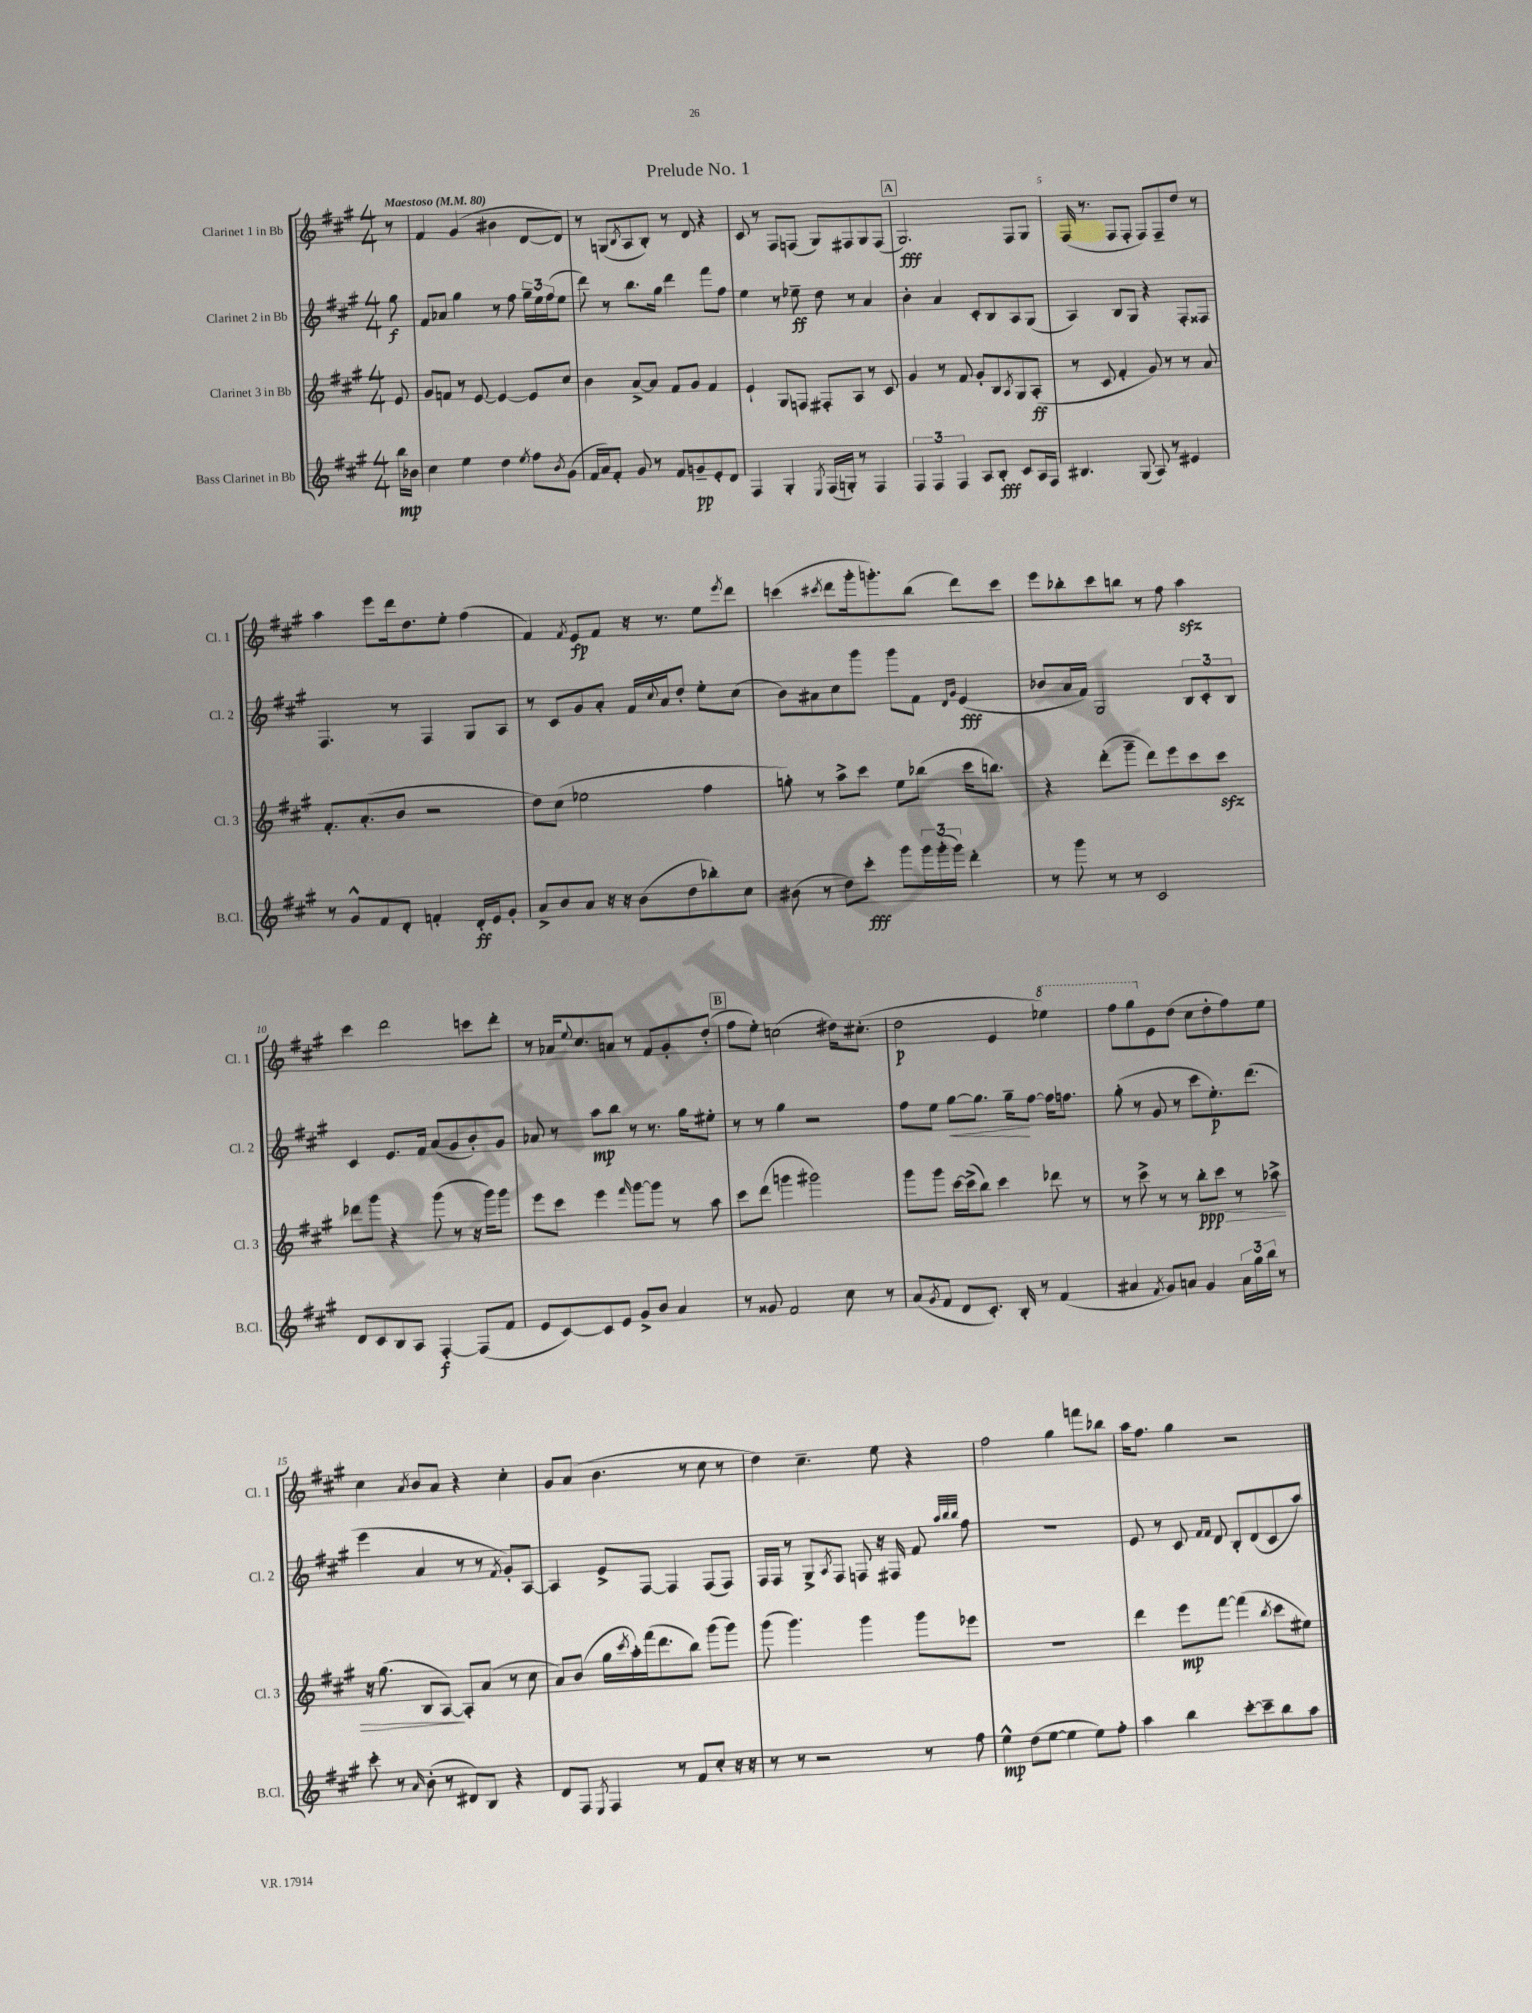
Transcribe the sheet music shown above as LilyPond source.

\header { title = "Prelude No. 1" }
<<
\new StaffGroup <<
\new Staff = "s0" \with { instrumentName = "Clarinet 1 in Bb" shortInstrumentName = "Cl. 1" } {
    \clef treble \key a \major \numericTimeSignature \time 4/4 \partial 8 \tempo "Maestoso" 4 = 80
    r8 |
    fis'4 gis'4( bis'4 d'8~ d'8) |
    r8 g8( \acciaccatura { b8 } a8 b8-.) r8 d'8 r4 |
    cis'8 r8 fis8 f8( gis8) fis8 gis8 fis8( |
    \mark \markup { \box "A" } gis2.\fff) fis8 gis8 |
    fis16( r8. fis8 fis8-. fis8) fis8-- d''8 r8 |
    a''4 e'''8 d'''16 d''8. e''8-. fis''4( |
    fis'4) \acciaccatura { fis'8 } e'8\fp fis'8 r16 r8. e''8 \acciaccatura { e'''8 } d'''8 |
    c'''4( \acciaccatura { cis'''8 } d'''8 gis'''16-. g'''8.-.) b''8( d'''8) cis'''8 |
    e'''8 bes''8-. cis'''8 b''8 r8 fis''8 a''4\sfz |
    cis'''4 d'''2 c'''8 d'''8-. |
    r8 aes'16 \appoggiatura { e''8 } cis''8. a'8 r8 fis'8 gis'8-. d''8-.( |
    \mark \markup { \box "B" } fis''8 e''8-.) c''2( dis''16) cis''8.-.( |
    d''2\p e'4 \ottava #1 ees'''4) |
    fis'''8 gis'''8 \ottava #0 e'8 d''8( cis''8 d''8-. fis''8) e''8 |
    cis''4 \acciaccatura { a'8 } b'8 a'8 r4 cis''4-. |
    gis'8 a'8( b'4. r8 cis''8 r8 |
    d''4) cis''4.-- e''8 r4 |
    fis''2 gis''4 f'''8 bes''8 |
    a''16 fis''8. gis''4 r2 \bar "|." |
}
\new Staff = "s1" \with { instrumentName = "Clarinet 2 in Bb" shortInstrumentName = "Cl. 2" } {
    \clef treble \key a \major \numericTimeSignature \time 4/4 \partial 8
    gis''8\f |
    fis'8 aes'8 gis''4 r8 fis''8 \tuplet 3/2 { gis''16-- e''16 fis''16( } e''8 |
    d'''8) r8 b''8. gis''16 d'''4 fis'''8 fis''8 |
    e''4 r8 ees''8--\ff d''8 r8 a'4 |
    \mark \markup { \box "A" } b'4-. a'4 cis'8-. b8 a8 gis8( |
    a4) b8 gis8 r4 fis8-. fisis8 |
    fis4. r8 fis4 gis8 a8 |
    r8 cis'8 gis'8 a'8-. fis'16 \appoggiatura { cis''8 } a'16 d''8-. e''8-. cis''8( |
    b'8) ais'8 cis''8 gis'''8 gis'''8 fis'8 \grace { d'16 gis'16 } e'4\fff( |
    bes'8 a'16 fis'16) gis2 \tuplet 3/2 { b8 cis'8-. b8 } |
    cis'4 e'8. fis'16 a'8( gis'8 b'8-.) gis'8 |
    aes'8 r8 a''8\mp b''8 r8 r8. gis''16 eis''8-. |
    \mark \markup { \box "B" } r8 r8 gis''4 r2 |
    fis''8 e''8 gis''8~\< gis''8. gis''16--\! fis''8~ fis''16 f''8. |
    gis''8-.( r8 gis'8 r8 cis'''8 e''8.-.\p) d'''8.( |
    e'''4 a'4 r8 r8 \acciaccatura { fis'8 } gis'8-.) a8~ |
    a4 e'8-> fis8~ fis4 fis8( fis8) |
    fis16 fis16 r8 gis8-> \acciaccatura { a8 } fis8 f8 r16 fis16 fis'8 \grace { a''32 b''32 b''32 } fis''8 |
    R1 |
    e'8 r8 cis'8 \grace { fis'16 fis'16 } d'8 b8-. d'8( cis'8 a''8) \bar "|." |
}
\new Staff = "s2" \with { instrumentName = "Clarinet 3 in Bb" shortInstrumentName = "Cl. 3" } {
    \clef treble \key a \major \numericTimeSignature \time 4/4 \partial 8
    e'8 |
    gis'8 f'8 r8 e'8~ e'4~ e'8 cis''8 |
    b'4 a'8~-> a'8 fis'8 gis'8 fis'4 |
    e'4-! gis8 f8 fis8-. a8 r8 cis'8 |
    \mark \markup { \box "A" } gis'4 r8 fis'8 gis'8-. b8 \acciaccatura { a8 } gis8 a8-.\ff( |
    r8 cis'8 fis'4-. gis'8) r8 r8 a'8 |
    fis'8.-. a'8.-.( b'8 r2 |
    d''8) cis''8( ees''2 fis''4 |
    g''8-.) r8 a''8-> cis'''8 e''8 bes''8( cis'''16 b''8.) |
    r4 d'''8-.( gis'''8-- d'''8) e'''8 cis'''8 cis'''8\sfz |
    des'''8 gis'''8 r4 gis'''8( r8 r16 gis'''16) gis'''8 |
    e'''8 cis'''8 e'''4 \grace { fis'''16 } gis'''8~ gis'''8 r8 a''8 |
    \mark \markup { \box "B" } cis'''8 d'''8( g'''4 gis'''2) |
    gis'''8 gis'''8 cis'''16~ cis'''16->( b''8) cis'''4 des'''8 r8 |
    r8 cis'''8-> r8 r8 b''8-.\ppp\> cis'''8 r8 aes''8-> |
    r16 gis''8.( b8 a8~\!) a8-. a'8( r8 cis''8 |
    a'8) b'8( gis''16 \acciaccatura { cis'''8 } a''16-.) fis'''16( d'''8. b''8) gis'''8( gis'''8) |
    gis'''8( gis'''4.) gis'''4 gis'''8 ees'''8 |
    R1 |
    d'''4 e'''8\mp fis'''8~ fis'''4( \acciaccatura { b''8 } cis'''8 eis''8) \bar "|." |
}
\new Staff = "s3" \with { instrumentName = "Bass Clarinet in Bb" shortInstrumentName = "B.Cl." } {
    \clef treble \key a \major \numericTimeSignature \time 4/4 \partial 8
    b''16\mp bes'16 |
    cis''4 e''4 d''4 \acciaccatura { e''8 } fis''8 \acciaccatura { b'8 } gis'8( |
    fis'16 a'16) fis'8-. gis'8 r8 fis'8 g'8--\pp e'8-. d'8 |
    fis4 gis4-. \acciaccatura { e8 } fis16( g16-.) r8 fis4 |
    \mark \markup { \box "A" } \tuplet 3/2 { fis4 fis4 fis4 } a8 b8-.\fff cis'8 a16 fis16 |
    bis4. gis8( a8) r8 eis'4 |
    r8 gis'8-^ fis'8 d'8-. f'4-. d'16-.\ff e'16 gis'8-. |
    a'8-> b'8 a'8 r16 r16 b'8( d''8 bes''8-.) cis''8 |
    bis'8( r8 d''8) cis'''8-.\fff gis'''8 \tuplet 3/2 { gis'''16 gis'''16-.( gis'''16) } d'''4-. |
    r8 gis'''8 r8 r8 cis'2 |
    d'8 cis'8 b8 a8 fis4~-.\f fis8( fis'8 |
    e'8 cis'8~) cis'8 e'8 gis'8-> b'8 a'4 |
    \mark \markup { \box "B" } r8 gisis'8 fis'2 cis''8 r8 |
    a'8( \acciaccatura { gis'8 } fis'8 d'8 cis'8.-.) b16-. r8 fis'4( |
    ais'4 \acciaccatura { fis'8 } gis'8) a'8 gis'4 \tuplet 3/2 { a'16 gis''16 b''16 } r8 |
    cis'''8-. r8 \grace { a'16 } b'8-.( r8 dis'8) b8 r4 |
    d'8 fis8 \acciaccatura { e8 } fis4 r8 fis'8 cis''8-. r16 r16 |
    r8 r8 r2 r8 fis''8 |
    e''4-^\mp d''8( e''8~ e''4 e''8) fis''8-. |
    a''4 b''4 cis'''8~-. cis'''8-- b''8 a''8 \bar "|." |
}
>>
>>
\layout { \context { \Score \override BarNumber.break-visibility = ##(#f #t #t) barNumberVisibility = #(every-nth-bar-number-visible 5) } }
